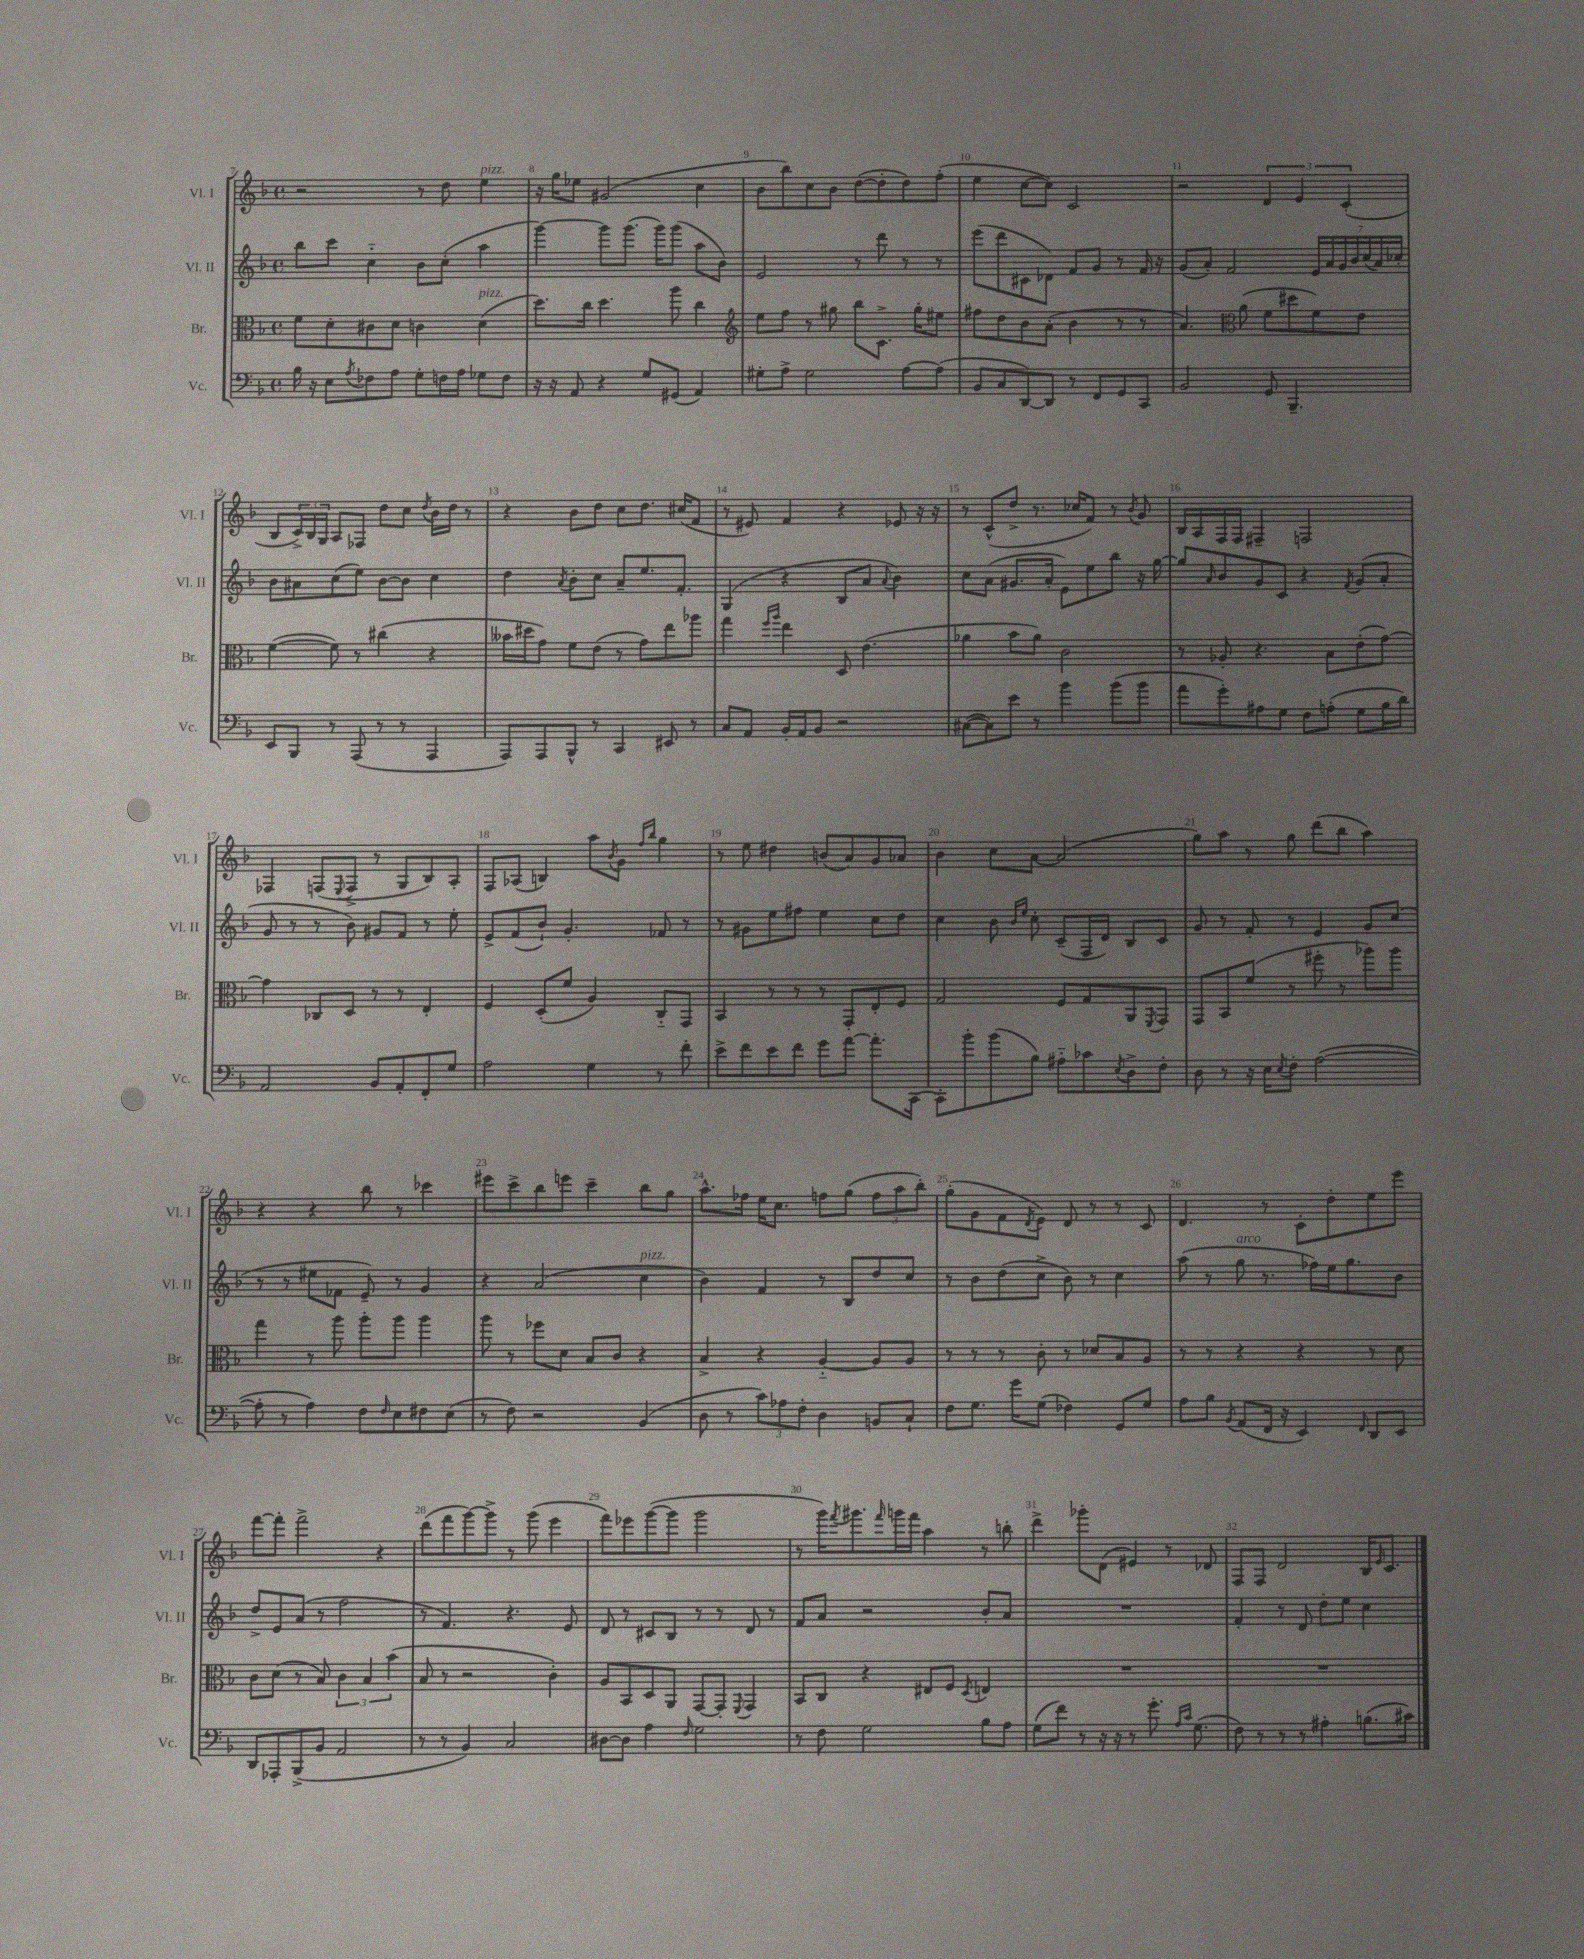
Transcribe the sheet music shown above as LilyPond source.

<<
\new StaffGroup <<
\new Staff = "s0" \with { instrumentName = "Vl. I" shortInstrumentName = "Vl. I" } {
    \clef treble \key f \major \defaultTimeSignature \time 4/4
    r2 r8 d''8 e''4^\markup { \italic "pizz." } |
    r16 g''16 ees''8 gis'2( c''4 |
    bes'8 bes''8) c''8 bes'8 d''8~( d''8-. d''8) f''8-.( |
    e''4 c''8~ c''8) c'2 |
    r2 \tuplet 3/2 { d'4 e'4 c'4-.( } |
    bes8 \tuplet 3/2 { c'16->) bes16 g16 } a8 fes8 d''8 c''8 \acciaccatura { d''8 } bes'16 d''16 r8 |
    r4 bes'8 d''8 c''8 d''8. cis''16( f'8 |
    r8 eis'8) f'4 r4 ees'8 r16 r16 |
    r8 c'8-^( d''8-> r8. ces''16 f'8) r8 \acciaccatura { bes'8 } g'8 |
    bes16 a16 f16 f16 fis4-- f2 |
    fes4 f8( \appoggiatura { e8 } f8-> r8 g8 bes8) a8-. |
    f8 aes8( b4) a''8 \acciaccatura { bes'8 } g'8 \grace { f''16 bes''16 } g''4 |
    r8 e''8 dis''4 b'8( a'8) g'8 aes'8 |
    bes'4 c''8 a'8~ a'2( |
    g''8) a''8 r8 g''8 d'''8( bes''8 a''4) |
    r4 r4 bes''8 r8 ces'''4 |
    eis'''8 c'''8-> bes''8 e'''8 c'''4-- bes''8 g''8 |
    a''8.-^ fes''16 e''16 c''8. f''8 g''8( \tuplet 3/2 { f''8 a''8 bes''8-.) } |
    g''8-.( g'8 f'8 \acciaccatura { d'8 } e'8) d'8 r8 r8 c'8 |
    d'4. r8 c'8-. d''8-. e''8 e'''8 |
    f'''8~ f'''8-. f'''2-> r4 |
    d'''8( f'''8 g'''8~) g'''8-> r8 g'''8( e'''4 |
    f'''8) ees'''8 g'''8~( g'''8 g'''2 |
    r8 g'''16) \acciaccatura { f'''8 } gis'''8. \grace { f'''16 } g'''16 f'''16 a''4 r8 b''8-. |
    d'''4-> ges'''8-. d'8( eis'4) r8 des'8 |
    f8 f8 d'2 bes16 \grace { e'16 } c'8. \bar "|." |
}
\new Staff = "s1" \with { instrumentName = "Vl. II" shortInstrumentName = "Vl. II" } {
    \clef treble \key f \major \defaultTimeSignature \time 4/4
    bes''8 c'''8 c''4-_ bes'8 c''8-.( a''4 |
    g'''4~) g'''8 g'''8.( g'''16) g'''8( a''8 bes'8) |
    e'2 r8 d'''8 r8 r8 |
    e'''8( d'''8 cis'8 des'8) f'8 g'8 r8 f'16 r16 |
    g'8( a'8-.) f'2 \tuplet 7/4 { e'16 a'16 g'16 bes'16 c''16( a'16) ces''16-. } |
    bes'8 ais'8 c''8( e''8) bes'8~ bes'8 c''4 |
    d''4 \acciaccatura { a'8 } bes'8-. c''8 a'8-- e''8. f'8.-. |
    g4( r4 bes8 a'8 \appoggiatura { a'8 } bes'4) |
    c''8 a'8( gis'8. a'16-. e'8) e''8 bes''8 r16 g''16~ |
    g''8 \grace { a'16 } bes'8 g'8 c'8 r4 \acciaccatura { f'8 } g'8( a'8-. |
    g'8 r8 r8 bes'8) gis'8 f'8 r8 e''8-. |
    e'8-> f'8( bes'8-!) g'4.-. fes'8 r8 |
    r8 gis'8 e''8 fis''8 e''4 c''8 d''8 |
    c''4 bes'8 \grace { bes'16 e''16 } c''8-. c'8--( f16 d'16) bes8 c'8 |
    g'8 r8 f'8-. r8 e'4 g'8 c''8( |
    r8 r8 eis''8 fes'8 e'8--) r8 g'4 |
    r4 a'2( c''4^\markup { \italic "pizz." } |
    bes'4) f'4 r8 bes8 d''8 c''8 |
    r8 bes'8 d''8( c''8-> bes'8) r8 c''4 |
    a''8( r8 g''8^\markup { \italic "arco" } r8. fes''16) e''16 g''8. bes'8 |
    d''8-> e'8 a'8( r8 f''2 |
    r8 f'4.) r4. e'8 |
    d'8 r8 cis'8 bes8 r8 r8 d'8 r8 |
    f'8 a'8 r2 bes'8-. a'8 |
    R1 |
    f'4-. r8 d'8 d''8-. e''8 c''4 \bar "|." |
}
\new Staff = "s2" \with { instrumentName = "Br." shortInstrumentName = "Br." } {
    \clef alto \key f \major \defaultTimeSignature \time 4/4
    f'8 d'8-. cis'8 d'8 c'4 d'4^\markup { \italic "pizz." }( |
    d''8.) c''16 d''4. a''8 c''4 |
    \clef treble e''8 f''8 r8 gis''8 bes''8 c'8.-> gis''16-. eis''8 |
    fis''8 d''8 bes'8 a'8-.( bes'4 r8 r8 |
    a'4.) \clef alto a'8( f'8 dis''8 f'8) e'8 |
    f'4~( f'8) r8 cis''4( r4 |
    beses'16 dis''16 g'8) f'8 e'8( r8 g'8) e''8 aes''8 |
    g''4 \grace { f''16 a''16 } e''4 d8 e'4.( |
    aes'4 bes'8 aes'8) c'2 |
    r8 aes8-. r4. bes8 e'8-.( g'8~) |
    g'4 ces8 d8 r8 r8 e4-. |
    f4 d8-.( f'8 a4) c8-_ g,8 |
    bes,4 r8 r8 r8 g,8-. e8-. f8 |
    g2 f8 g8 a,8 \acciaccatura { f,8 } g,8 |
    g,8 bes,8 f'8( r8 fis''8-. r8 aes''8) aes''8 |
    g''4 r8 a''8 a''8-. a''8 a''4 |
    a''8 r8 fes''8 d'8 bes8 c'8 r4 |
    bes4-> r4 a4~-_ a8 a8 |
    r8 r8 r8 c'8-. r8 des'8 bes8 a8 |
    r8 r8 r4 r4 r8 d'8 |
    c'8 d'8( r8 bes8) \tuplet 3/2 { c'4 bes4 bes'4( } |
    bes8 r8 r2 c'4-.) |
    a8 bes,8 d8 a,8 g,8~ g,8-. \appoggiatura { f,8 } g,4 |
    bes,8 c8 r4 eis8 f8 \acciaccatura { d8 } e4 |
    R1 |
    R1 \bar "|." |
}
\new Staff = "s3" \with { instrumentName = "Vc." shortInstrumentName = "Vc." } {
    \clef bass \key f \major \defaultTimeSignature \time 4/4
    bes16 r16 e8 \acciaccatura { a8 } fes8 a8 g8-. f16 a16 ges8 f8 |
    r16 r16 a,8 r4 g8 gis,8( a,4) |
    gis8-. a8-> gis2 a8~ a8( |
    bes,8 c8 d,8~) d,8 r8 f,8 g,8 c,8 |
    bes,2 g,8 bes,,4.-- |
    e,8 bes,,8 r8 a,,8( r8 r8 a,,4 |
    a,,8) a,,8 bes,,8-^ r8 c,4 eis,8 r8 |
    c8 a,8 bes,16-. a,16 bes,8 r2 |
    cis8~( cis8) e'8 r8 bes'4 bes'8( bes'8 |
    a'8 g'8-.) ais8 g8 f8 a8-.( g8 bes16 d'16) |
    a,2 bes,8 a,8-. f,8-. g8 |
    a2 g4 r8 f'8-. |
    e'8-> f'8 e'8 f'8 g'8 a'8~ a'8.-. c,16~ |
    c,8-. bes'8-. bes'8( bes8) ais8-_ ces'8 \acciaccatura { e8 } d8-> f8-. |
    d8 r8 r16 e16 \acciaccatura { e8 } f8-. a2~( |
    a8-. r8 a4) f8 \grace { f16 } e8 fis8 e8( |
    r8 f8) r2 bes,4( |
    d8 r8 \tuplet 3/2 { c'8) aes8 f8-. } d4 b,8 c8-! |
    f8 g8. g'16 g8( fes4) g,8 g8 |
    a8 bes8 \acciaccatura { bes,8 } a,8( f,16 r16 e,4) \grace { f,16 } d,8 e,8 |
    d,8 aes,,8-. bes,,8->( bes,8 a,2 |
    r8 r8 bes,4) c2 |
    dis8~ dis8 a4 \grace { f16 } g2 |
    r8 f8 g2 bes8 a8 |
    g8( f'8) r8 r16 r16 r8 g'8.-. \grace { a16 c'16 } g8.( |
    f8) r8 r8 r8 ais4-. b8.( cis'16) \bar "|." |
}
>>
>>
\layout { \context { \Score currentBarNumber = #7 \override BarNumber.break-visibility = ##(#f #t #t) barNumberVisibility = #all-bar-numbers-visible } }
